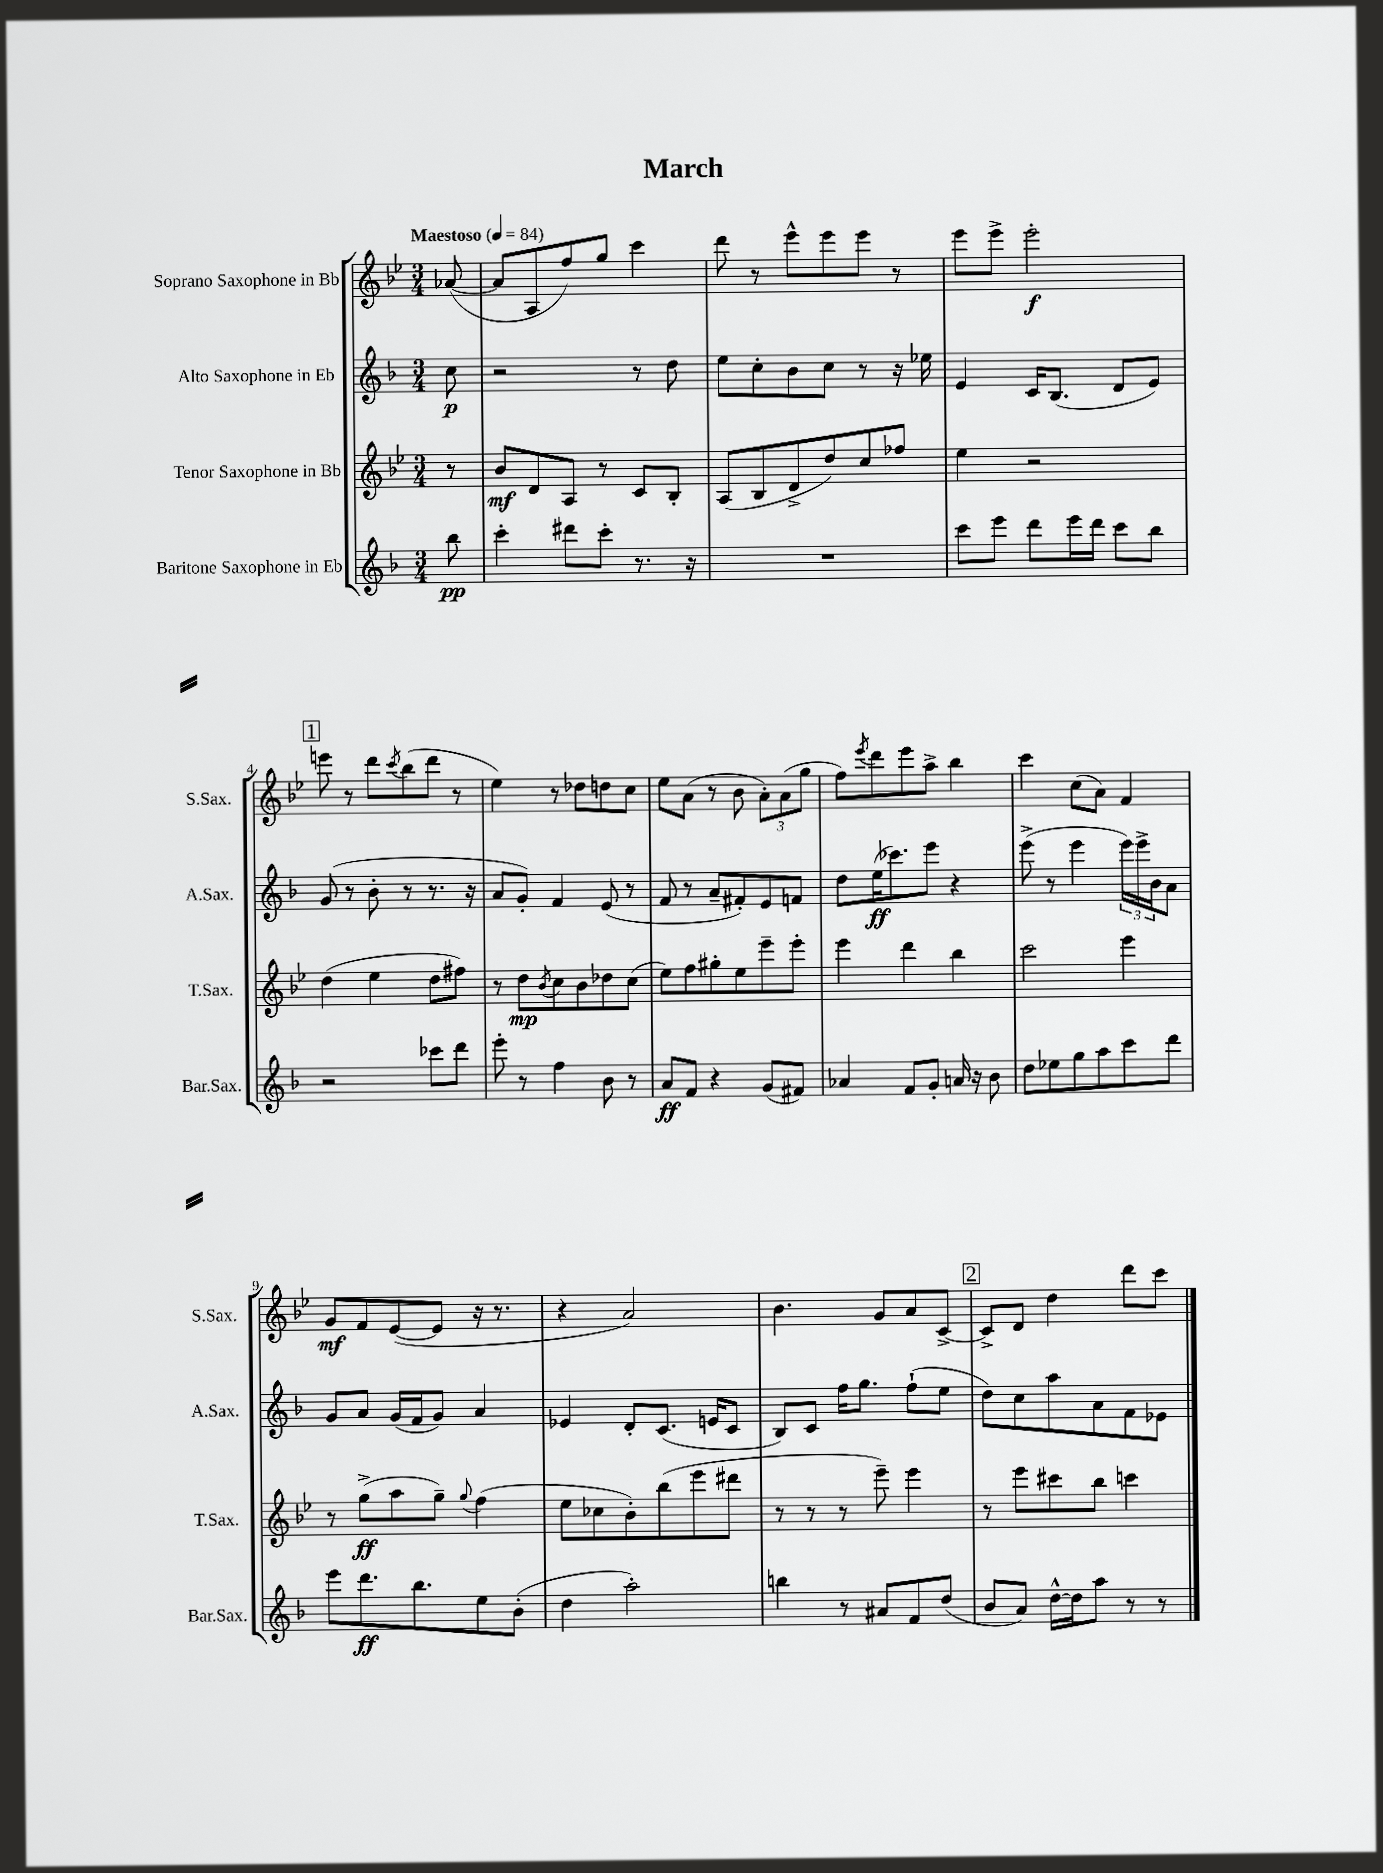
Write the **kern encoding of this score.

**kern	**dynam	**kern	**dynam	**kern	**dynam	**kern	**dynam
*part4	*part4	*part3	*part3	*part2	*part2	*part1	*part1
*staff4	*staff4	*staff3	*staff3	*staff2	*staff2	*staff1	*staff1
*I"Baritone Saxophone in Eb	*	*I"Tenor Saxophone in Bb	*	*I"Alto Saxophone in Eb	*	*I"Soprano Saxophone in Bb	*
*I'Bar.Sax.	*	*I'T.Sax.	*	*I'A.Sax.	*	*I'S.Sax.	*
*clefG2	*	*clefG2	*	*clefG2	*	*clefG2	*
*k[b-]	*	*k[b-e-]	*	*k[b-]	*	*k[b-e-]	*
*M3/4	*	*M3/4	*	*M3/4	*	*M3/4	*
*MM84	*	*MM84	*	*MM84	*	*MM84	*
=	=	=	=	=	=	=	=
!	!	!	!	!	!	!LO:TX:a:B:t=Maestoso	!
8bb-\	pp	8r	.	8cc\	p	([8a-X/	.
=1	=1	=1	=1	=1	=1	=1	=1
4ccc'\	.	8b-/L	mf	2r	.	8a-/L]	.
.	.	8d/	.	.	.	8A/	.
8ddd#X\L	.	8A/J	.	.	.	8ff/)	.
8ccc'\J	.	8r	.	.	.	8gg/J	.
8.r	.	8c/L	.	8r	.	4ccc\	.
.	.	8B-'/J	.	8dd\	.	.	.
16r	.	.	.	.	.	.	.
=2	=2	=2	=2	=2	=2	=2	=2
2.r	.	(8A/L	.	8ee\L	.	8ddd\	.
.	.	8B-/	.	8cc'\	.	8r	.
.	.	8d^/	.	8b-\	.	8eee-^^\L	.
.	.	8dd/)	.	8cc\J	.	8eee-\	.
.	.	8cc/	.	8r	.	8eee-\J	.
.	.	8ff-X/J	.	16r	.	8r	.
.	.	.	.	16ee-X\	.	.	.
=3	=3	=3	=3	=3	=3	=3	=3
8ccc\L	.	4ee-\	.	4e/	.	8eee-\L	.
8eee\J	.	.	.	.	.	8eee-^\J	.
8ddd\L	.	2r	.	16c/KL	.	2eee-'\	f
.	.	.	.	(8.B-/J	.	.	.
16eee\L	.	.	.	.	.	.	.
16ddd\JJ	.	.	.	.	.	.	.
8ccc\L	.	.	.	8d/L	.	.	.
8bb-\J	.	.	.	8e/J)	.	.	.
!!LO:LB:g=z
!!LO:REH:place=s1:t=1
=4	=4	=4	=4	=4	=4	=4	=4
2r	.	(4dd\	.	(8g/	.	8eeen\	.
.	.	.	.	8r	.	8r	.
.	.	4ee-\	.	8b-'\	.	8ddd\L	.
.	.	.	.	.	.	8qccc/	.
.	.	.	.	8r	.	(8bb-\	.
8ccc-X\L	.	8dd\L	.	8.r	.	8ddd\J	.
8ddd\J	.	8ff#X\J)	.	.	.	8r	.
.	.	.	.	16r	.	.	.
=5	=5	=5	=5	=5	=5	=5	=5
8eee'\	.	8r	.	8a/L	.	4ee-\)	.
8r	.	8dd\L	mp	8g'/J)	.	.	.
.	.	8qb-/	.	.	.	.	.
4ff\	.	8cc\	.	4f/	.	8r	.
.	.	8b-\	.	.	.	8dd-X\L	.
8b-\	.	8dd-X\	.	(8e/	.	8ddn\	.
8r	.	(8cc\J	.	8r	.	8cc\J	.
=6	=6	=6	=6	=6	=6	=6	=6
8a/L	ff	8ee-\L)	.	8f/	.	8ee-\L	.
8f/J	.	8ff\	.	8r	.	(8a\J	.
4r	.	8gg#X'\	.	8a~/L	.	8r	.
.	.	8ee-\	.	8f#X'/)	.	8b-\	.
(8g/L	.	8eee-~\	.	8e/	.	12a'\L)	.
.	.	.	.	.	.	(12a\	.
8f#X/J)	.	8eee-'\J	.	8fn/J	.	.	.
.	.	.	.	.	.	12gg\J	.
=7	=7	=7	=7	=7	=7	=7	=7
4a-X/	.	4eee-\	.	8dd\L	.	8ff\L)	.
.	.	.	.	.	.	8qeee-/	.
.	.	.	.	(16ee\K	ff	8ddd\	.
.	.	.	.	8.ccc-X\)	.	.	.
8f/L	.	4ddd\	.	.	.	8eee-\	.
8g'/J	.	.	.	8eee\J	.	8aa^\J	.
16an/	.	4bb-\	.	4r	.	4bb-\	.
16r	.	.	.	.	.	.	.
8b-\	.	.	.	.	.	.	.
=8	=8	=8	=8	=8	=8	=8	=8
8dd\L	.	2ccc\	.	(8eee^\	.	4ccc\	.
8ee-X\	.	.	.	8r	.	.	.
8gg\	.	.	.	4eee\	.	(8cc\L	.
8aa\	.	.	.	.	.	8a\J)	.
8ccc\	.	4eee-\	.	24eee\LL)	.	4f/	.
.	.	.	.	24eee^\	.	.	.
.	.	.	.	24b-\J	.	.	.
8ddd\J	.	.	.	8a\J	.	.	.
!!LO:LB:g=z
=9	=9	=9	=9	=9	=9	=9	=9
8eee\L	.	8r	.	8g/L	.	8g/L	mf
8.ddd\	ff	(8gg^\L	ff	8a/J	.	8f/	.
.	.	8aa\	.	(16g/LL	.	([8e-/	.
8.bb-\	.	.	.	16f/J	.	.	.
.	.	8gg~\J)	.	8g/J)	.	8e-/J]	.
.	.	8qqgg/	.	.	.	.	.
8ee\	.	(4ff\	.	4a/	.	16r	.
.	.	.	.	.	.	8.r	.
(8b-'\J	.	.	.	.	.	.	.
=10	=10	=10	=10	=10	=10	=10	=10
4dd\	.	8ee-\L	.	4e-X/	.	4r	.
.	.	8cc-X\	.	.	.	.	.
2aa'\)	.	8b-'\)	.	8d'/L	.	2a/)	.
.	.	(8bb-\	.	(8.c/J	.	.	.
.	.	8eee-\	.	.	.	.	.
.	.	.	.	16en/KL	.	.	.
.	.	8ddd#X\J	.	8c/J	.	.	.
=11	=11	=11	=11	=11	=11	=11	=11
4bbn\	.	8r	.	8B-/L)	.	4.b-\	.
.	.	8r	.	8c/J	.	.	.
8r	.	8r	.	16ff\KL	.	.	.
.	.	.	.	8.gg\J	.	.	.
8a#X/L	.	8eee-~\)	.	.	.	8g/L	.
8f/	.	4eee-\	.	(8ff`\L	.	8a/	.
(8dd/J	.	.	.	8ee\J	.	[8c^/J	.
!!LO:REH:place=s1:t=2
=12	=12	=12	=12	=12	=12	=12	=12
8b-/L	.	8r	.	8dd\L)	.	8c^/L]	.
8a/J)	.	8eee-\L	.	8cc\	.	8d/J	.
[16dd^^\LL	.	8ccc#X\	.	8aa\	.	4dd\	.
16dd\J]	.	.	.	.	.	.	.
8aa\J	.	8bb-\J	.	8a\	.	.	.
8r	.	4cccn\	.	8f\	.	8ddd\L	.
8r	.	.	.	8e-X\J	.	8ccc\J	.
==	==	==	==	==	==	==	==
*-	*-	*-	*-	*-	*-	*-	*-
